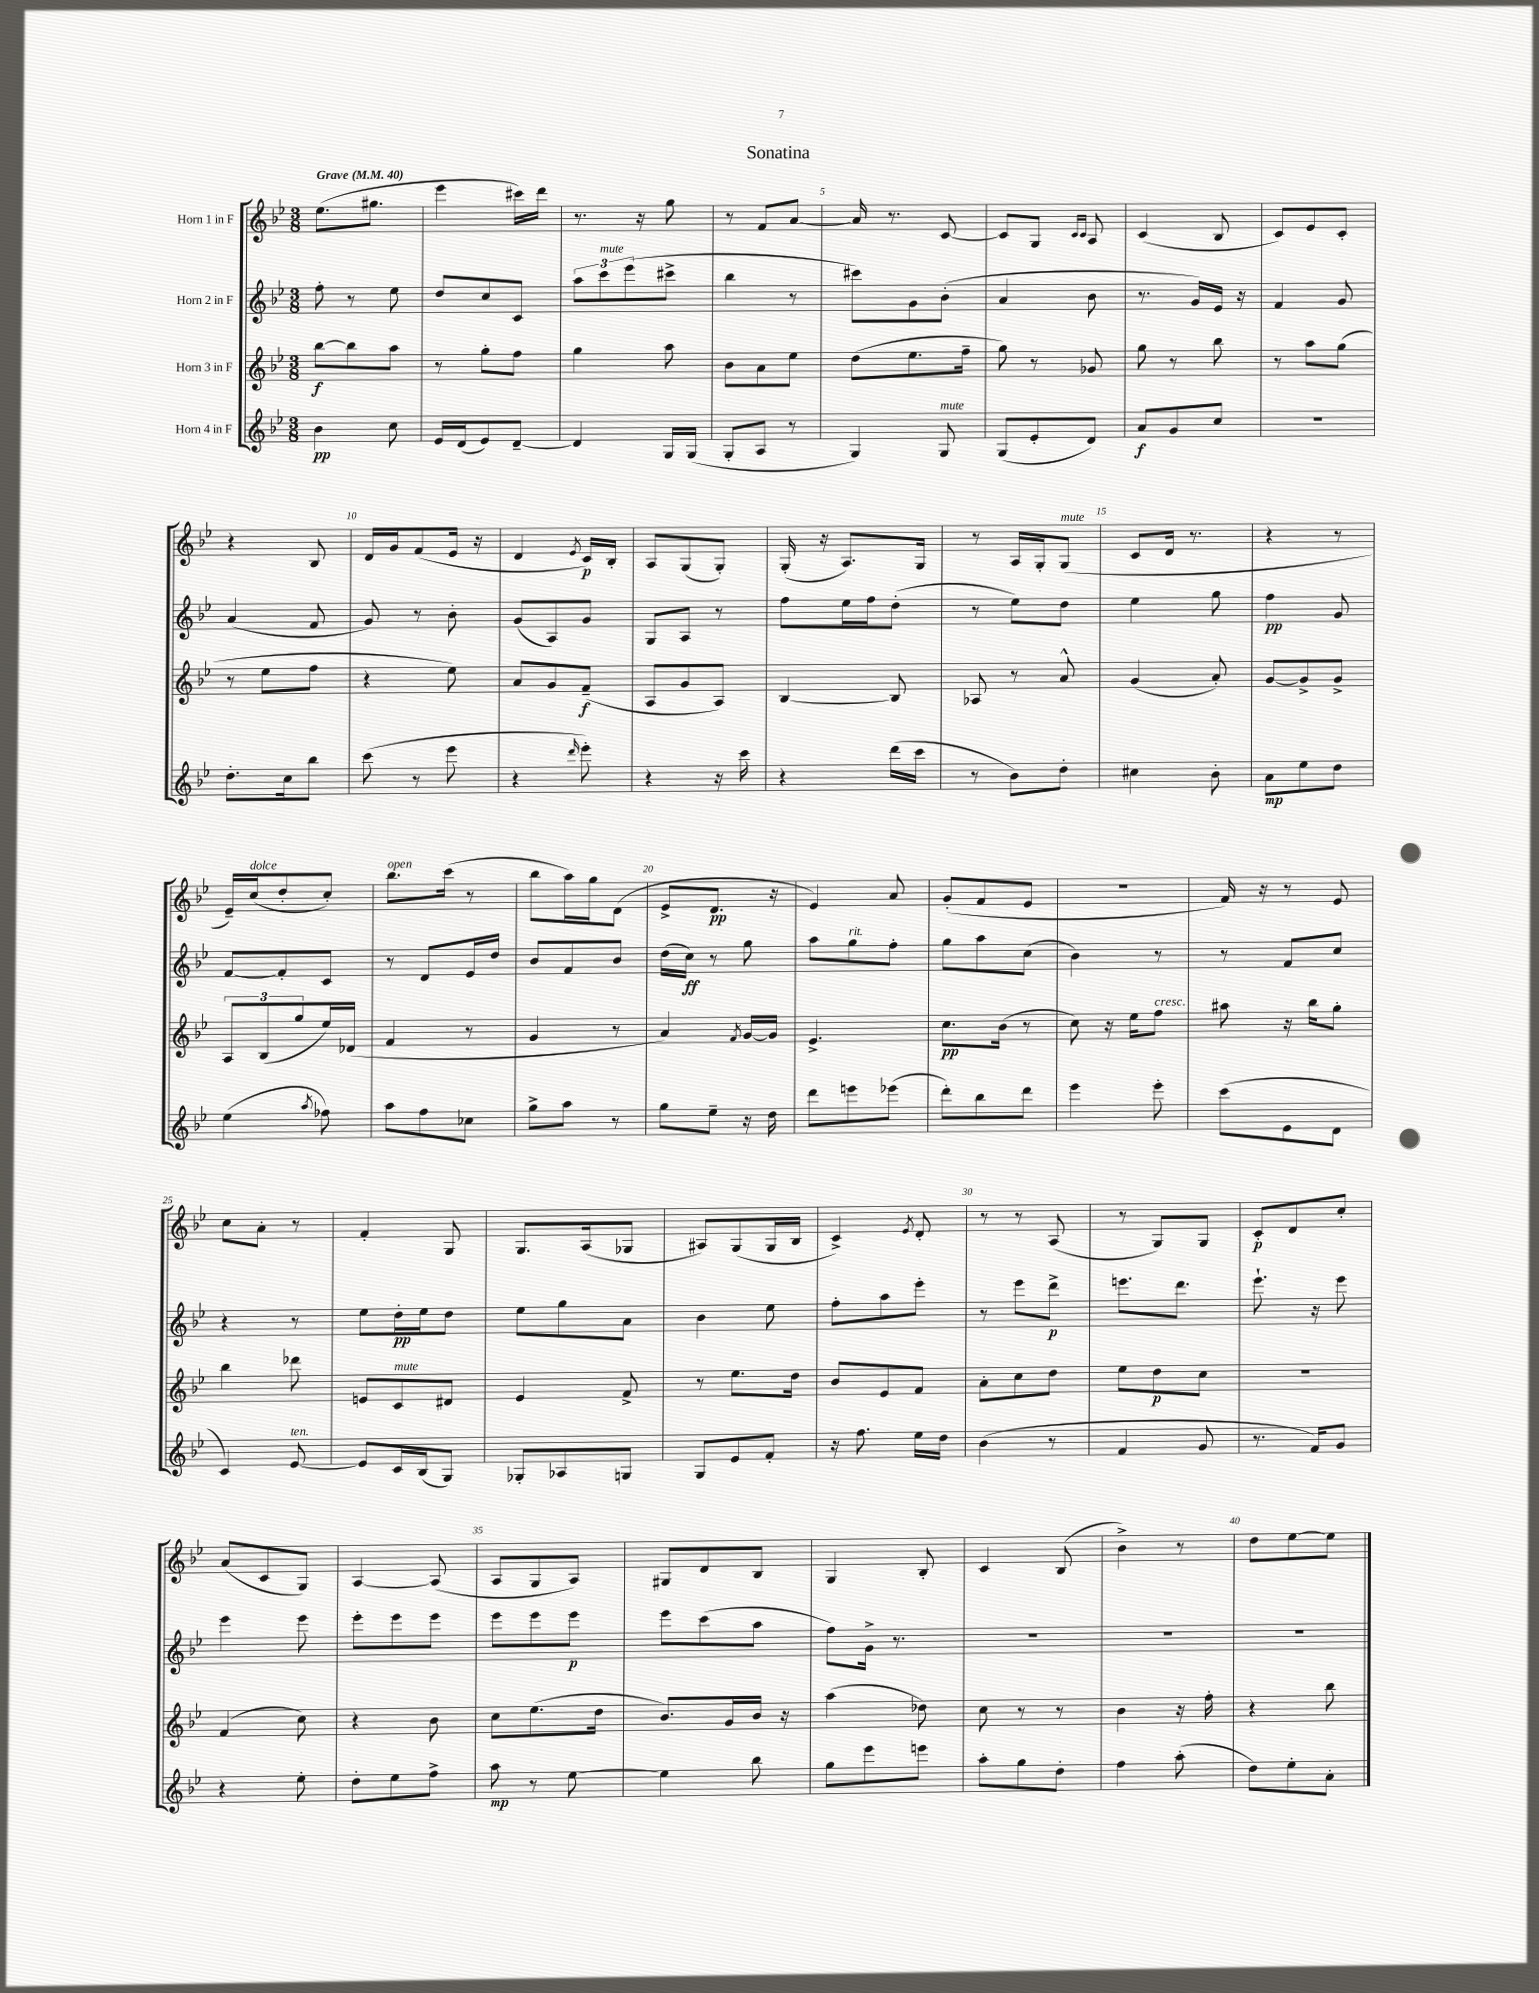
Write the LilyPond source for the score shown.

\header { title = "Sonatina" }
<<
\new StaffGroup <<
\new Staff = "s0" \with { instrumentName = "Horn 1 in F" } {
    \clef treble \key bes \major \numericTimeSignature \time 3/8 \tempo "Grave" 4 = 40
    ees''8.( gis''8. |
    ees'''4 cis'''16) d'''16 |
    r8. r16 g''8 |
    r8 f'8 a'8~ |
    a'16 r8. c'8~ |
    c'8 g8 \grace { c'16 c'16 } a8 |
    c'4( bes8 |
    c'8) ees'8 c'8-. |
    r4 bes8 |
    d'16 g'16 f'8( ees'16 r16 |
    d'4 \acciaccatura { ees'8 } c'16\p) bes16-. |
    a8 g8( g8-.) |
    g16-.( r16 a8.) g16 |
    r8 a16 g16-. g8^\markup { \italic "mute" }( |
    c'8 d'16 r8. |
    r4 r8 |
    ees'16--) c''16^\markup { \italic "dolce" }( d''8-. c''8-.) |
    bes''8.^\markup { \italic "open" } c'''16( r8 |
    bes''8 a''16) g''16 d'8( |
    ees'8-> d'8.\pp r16 |
    ees'4) a'8 |
    g'8-.( f'8 ees'8 |
    R4. |
    f'16) r16 r8 ees'8 |
    c''8 a'8-. r8 |
    f'4-. g8 |
    g8. a16( ges8 |
    ais8) g8( g16 bes16 |
    c'4->) \acciaccatura { ees'8 } d'8-. |
    r8 r8 a8( |
    r8 g8) g8 |
    c'8-.\p d'8 c''8-. |
    a'8( c'8 g8) |
    a4~ a8( |
    a8 g8 a8) |
    gis8 d'8 bes8 |
    g4 bes8-. |
    c'4 bes8( |
    bes'4->) r8 |
    d''8 ees''8~ ees''8 \bar "|." |
}
\new Staff = "s1" \with { instrumentName = "Horn 2 in F" } {
    \clef treble \key bes \major \numericTimeSignature \time 3/8
    f''8-. r8 ees''8 |
    d''8 c''8 c'8 |
    \tuplet 3/2 { a''8 c'''8^\markup { \italic "mute" } ees'''8( } cis'''8-> |
    bes''4 r8 |
    cis'''8) g'8 bes'8-.( |
    a'4 bes'8 |
    r8. g'16) ees'16 r16 |
    f'4 g'8 |
    a'4( f'8 |
    g'8) r8 bes'8-. |
    g'8( a8) g'8 |
    g8 a8 r8 |
    f''8 ees''16 f''16 d''8-.( |
    r8 ees''8) d''8 |
    ees''4 g''8 |
    f''4\pp g'8 |
    f'8~ f'8-. c'8 |
    r8 d'8 ees'16 d''16 |
    bes'8 f'8 bes'8 |
    d''16( c''16\ff) r8 g''8 |
    a''8 g''8^\markup { \italic "rit." } f''8-. |
    g''8 a''8 c''8( |
    bes'4) r8 |
    r8 f'8 c''8 |
    r4 r8 |
    ees''8 d''16-.\pp ees''16 d''8 |
    ees''8 g''8 a'8 |
    bes'4 ees''8 |
    f''8-. a''8 ees'''8-. |
    r8 ees'''8 d'''8->\p |
    e'''8. d'''8. |
    ees'''8.-! r16 ees'''8 |
    ees'''4 ees'''8 |
    ees'''8-. ees'''8 ees'''8 |
    ees'''8 ees'''8 ees'''8\p |
    ees'''8 c'''8( a''8 |
    f''8) g'16-> r8. |
    R4. |
    R4. |
    R4. \bar "|." |
}
\new Staff = "s2" \with { instrumentName = "Horn 3 in F" } {
    \clef treble \key bes \major \numericTimeSignature \time 3/8
    bes''8~\f bes''8 a''8 |
    r8 g''8-. f''8 |
    g''4 a''8 |
    bes'8 a'8 ees''8 |
    d''8( ees''8. f''16-- |
    g''8) r8 ges'8 |
    g''8 r8 bes''8 |
    r8 a''8 g''8( |
    r8 ees''8 f''8 |
    r4 ees''8) |
    a'8 g'8 f'8--\f( |
    a8 g'8 a8) |
    bes4~ bes8 |
    aes8 r8 a'8-^ |
    g'4( a'8-.) |
    g'8~ g'8-> g'8-> |
    \tuplet 3/2 { a8 bes8( g''8 } ees''16) des'16( |
    f'4 r8 |
    g'4 r8 |
    a'4) \acciaccatura { f'8 } g'16~ g'16 |
    ees'4.-> |
    c''8.\pp bes'16( r8 |
    c''8) r16 ees''16 f''8^\markup { \italic "cresc." } |
    ais''8 r16 bes''16 g''8-. |
    bes''4 des'''8 |
    e'8 c'8^\markup { \italic "mute" } dis'8 |
    ees'4 f'8-> |
    r8 ees''8. d''16 |
    bes'8 ees'8 f'8 |
    a'8-. c''8 d''8 |
    ees''8 d''8\p c''8 |
    R4. |
    f'4( c''8) |
    r4 bes'8 |
    c''8 ees''8.( d''16 |
    bes'8.) g'16 bes'16 r16 |
    a''4( des''8) |
    c''8 r8 r8 |
    bes'4 r16 f''16-. |
    r4 bes''8 \bar "|." |
}
\new Staff = "s3" \with { instrumentName = "Horn 4 in F" } {
    \clef treble \key bes \major \numericTimeSignature \time 3/8
    bes'4\pp c''8 |
    ees'16 d'16( ees'8) d'8~-- |
    d'4 g16 g16( |
    g8-. a8 r8 |
    g4) g8^\markup { \italic "mute" } |
    g8( ees'8-. d'8) |
    a'8\f g'8 c''8 |
    R4. |
    d''8.-. c''16 bes''8 |
    c'''8( r8 ees'''8 |
    r4 \grace { d'''16 } ees'''8-.) |
    r4 r16 c'''16 |
    r4 d'''16( c'''16 |
    r8 bes'8) d''8-. |
    cis''4 bes'8-. |
    a'8\mp ees''8 d''8 |
    ees''4( \acciaccatura { a''8 } fes''8) |
    a''8 f''8 ces''8 |
    g''8-> a''8 r8 |
    g''8 ees''8-- r16 d''16 |
    d'''8 e'''8 ees'''8( |
    d'''8-.) bes''8 d'''8 |
    ees'''4 ees'''8-. |
    c'''8( ees'8 d'8 |
    c'4) ees'8~^\markup { \italic "ten." } |
    ees'8 c'16 bes16( g8) |
    ges8-. aes8 g8 |
    g8 ees'8 f'8-. |
    r16 f''8. ees''16 d''16 |
    bes'4( r8 |
    f'4 g'8 |
    r8. f'16) g'8 |
    r4 ees''8-. |
    d''8-. ees''8 f''8-> |
    a''8\mp r8 ees''8~ |
    ees''4 bes''8 |
    g''8 ees'''8 e'''8 |
    a''8-. g''8 d''8-. |
    f''4 a''8-.( |
    d''8) ees''8-. a'8-. \bar "|." |
}
>>
>>
\layout { \context { \Score \override BarNumber.break-visibility = ##(#f #t #t) barNumberVisibility = #(every-nth-bar-number-visible 5) } }
